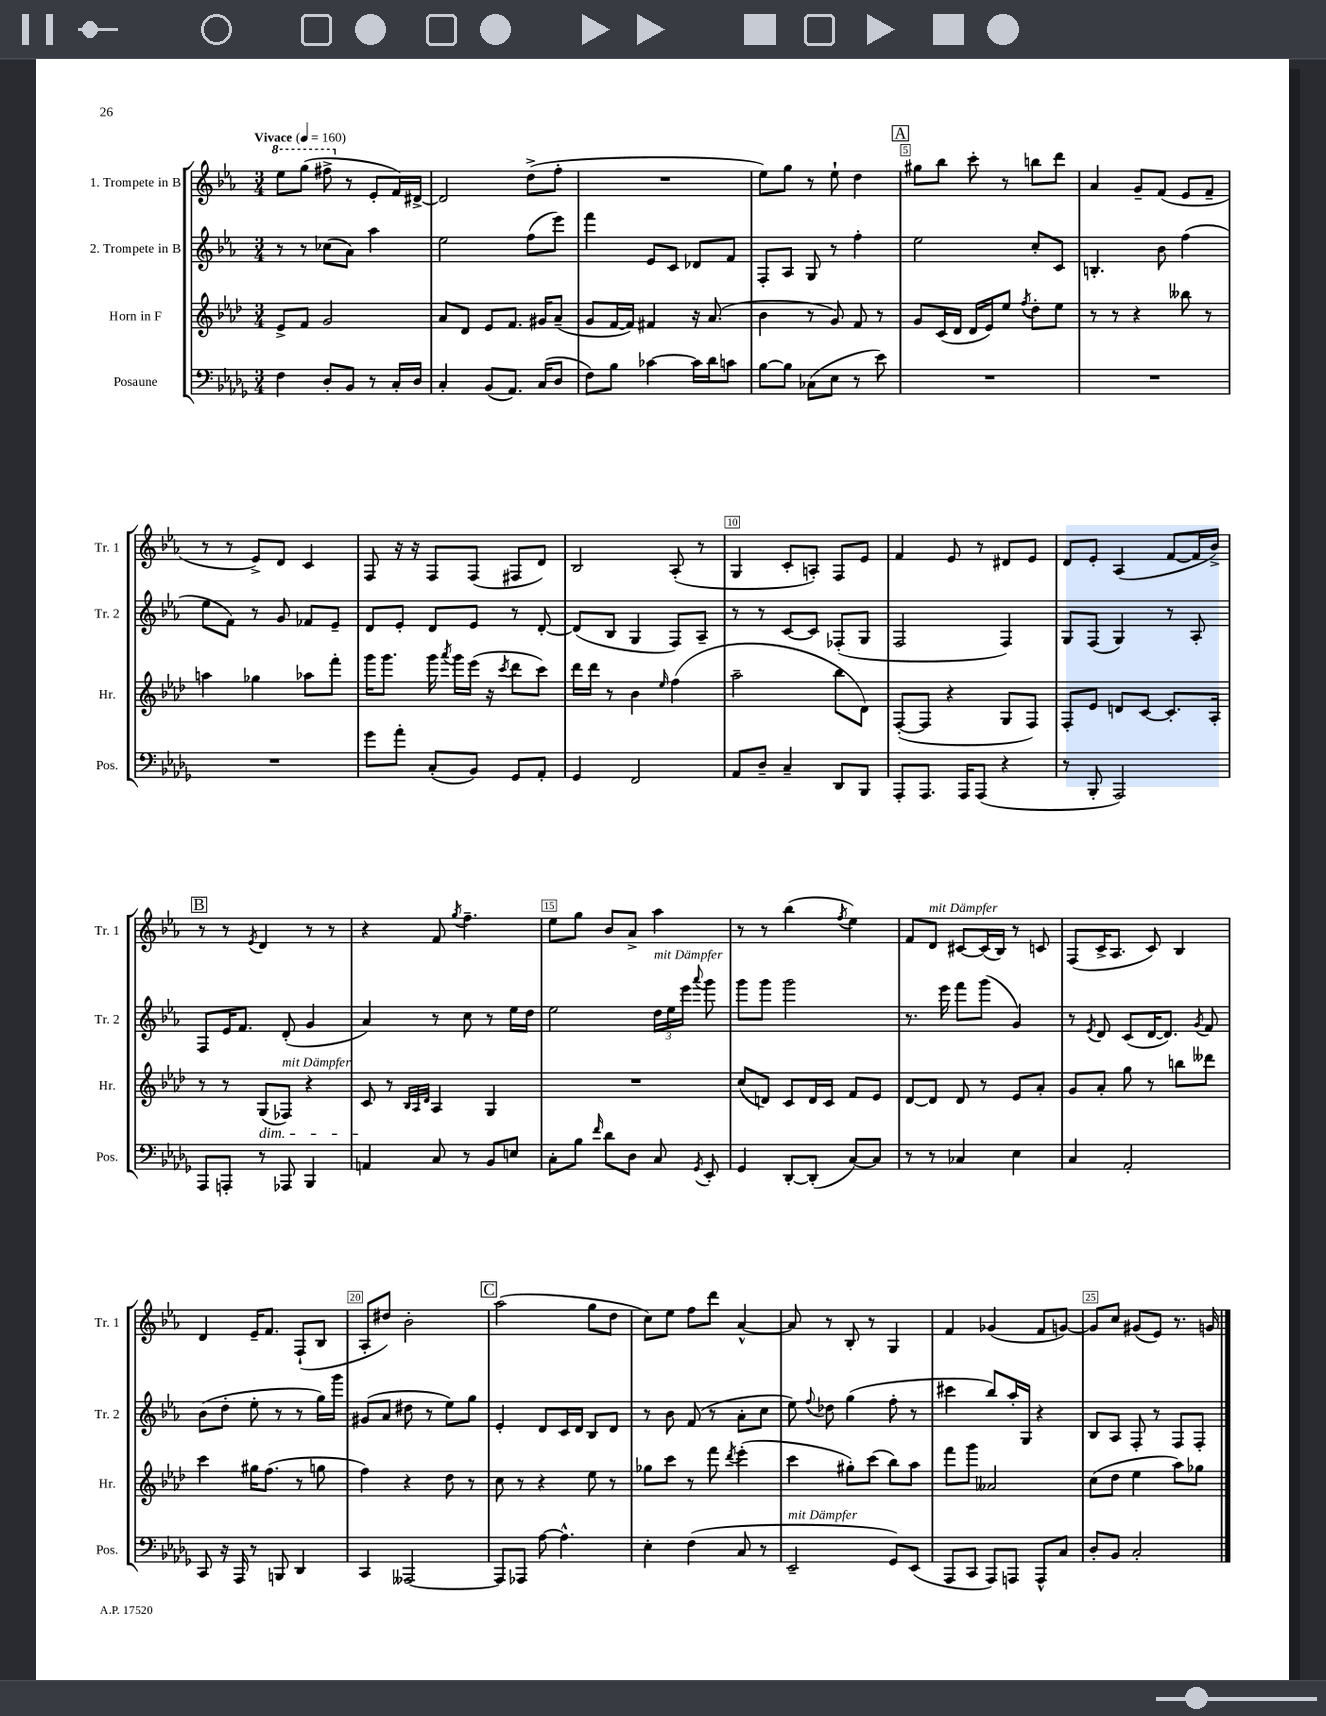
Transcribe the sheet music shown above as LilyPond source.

<<
\new StaffGroup <<
\new Staff = "s0" \with { instrumentName = "1. Trompete in B" shortInstrumentName = "Tr. 1" } {
    \clef treble \key ees \major \numericTimeSignature \time 3/4 \tempo "Vivace" 4 = 160
    \autoBeamOff \ottava #1 ees'''8[ g'''8]( fis'''8-> \ottava #0 r8 ees'8[-. f'16) dis'16]~-> |
    dis'2 d''8[->( f''8]-. |
    R2. |
    ees''8[) g''8] r8 ees''8-! d''4 |
    \mark \markup { \box "A" } gis''8[ bes''8] c'''8-. r8 b''8[ d'''8] |
    aes'4 g'8[-- f'8]( ees'8[ f'8]-- |
    r8 r8 ees'8[->) d'8] c'4 |
    f8 r16 r16 f8[ f8]( fis8[ d'8]) |
    bes2 aes8-.( r8 |
    g4 c'8[-. a8]-.) f8[ ees'8] |
    f'4 ees'8 r8 dis'8[ ees'8] |
    d'8[ ees'8]-. aes4( f'8[~ f'16 bes'16]->) |
    \mark \markup { \box "B" } r8 r8 \acciaccatura { ees'8 } d'4 r8 r8 |
    r4 f'8 \acciaccatura { g''8 } f''4.-- |
    ees''8[ g''8] bes'8[ aes'8]-> aes''4 |
    r8 r8 bes''4( \acciaccatura { f''8 } ees''4) |
    f'8[ d'8]^\markup { \italic "mit Dämpfer" } cis'8[~ cis'16( bes16]) r8 c'8 |
    f8[( c'16-> aes8.] c'8) bes4 |
    d'4 ees'16[-- f'8.] f8[-!( bes8] |
    aes8[-. dis''8]) bes'2-. |
    \mark \markup { \box "C" } aes''2( g''8[ d''8] |
    c''8[) ees''8] f''8[ d'''8] aes'4~-^ |
    aes'8 r8 bes8-. r8 g4 |
    f'4 ges'4( f'8[ g'8]~) |
    g'8[ c''8] gis'8[( ees'8]) r8. g'16 \bar "|." |
}
\new Staff = "s1" \with { instrumentName = "2. Trompete in B" shortInstrumentName = "Tr. 2" } {
    \clef treble \key ees \major \numericTimeSignature \time 3/4
    \autoBeamOff r8 r8 ces''8[( aes'8]) aes''4 |
    ees''2 f''8[( ees'''8]) |
    f'''4 ees'8[ c'8] des'8[ f'8] |
    f8[-. aes8] g8 r8 f''4-. |
    \mark \markup { \box "A" } ees''2 c''8[-. c'8] |
    b4.-. bes'8 f''4( |
    ees''8[ f'8]) r8 g'8 fes'8[ ees'8]-- |
    d'8[ ees'8]-. d'8[ ees'8] r8 d'8~-. |
    d'8[( bes8] g4 f8[) aes8]-- |
    r8 r8 c'8[~ c'8] fes8[-.( g8] |
    f2 f4) |
    g8[ f8]( g4) r8 aes8-. |
    \mark \markup { \box "B" } f8[ ees'16 f'8.] d'8-.( g'4 |
    aes'4) r8 c''8 r8 ees''16[ d''16] |
    ees''2 \tuplet 3/2 { d''16[^\markup { \italic "mit Dämpfer" } ees''16 ees'''16] } \appoggiatura { aes'''8 } g'''8 |
    g'''8[ g'''8] g'''2 |
    r8. ees'''16 f'''8[ g'''8]( g'4) |
    r8 \acciaccatura { ees'8 } d'8 c'8[( d'16~ d'8.]) \acciaccatura { g'8 } f'8 |
    bes'8[( d''8]-. ees''8-. r8 r8 g''16[) g'''16] |
    gis'8[( aes'8] dis''8 r8 ees''8[) g''8] |
    \mark \markup { \box "C" } ees'4-. d'8[ c'16 d'16] bes8[ d'8] |
    r8 bes'8 f'8( r8 aes'8[-. c''8] |
    ees''8) \appoggiatura { f''8 } des''8 g''4( f''8-. r8 |
    cis'''4 bes''8[) aes''16-. g16] r4 |
    bes8[ aes8] f8-. r8 f8[ f8]-. \bar "|." |
}
\new Staff = "s2" \with { instrumentName = "Horn in F" shortInstrumentName = "Hr." } {
    \clef treble \key aes \major \numericTimeSignature \time 3/4
    \autoBeamOff ees'8[-> f'8] g'2 |
    aes'8[ des'8] ees'8[ f'8.] gis'16[ aes'8]--( |
    g'8[ f'16~ f'16]) fis'4 r16 aes'8.( |
    bes'4 r8 g'8) f'8 r8 |
    \mark \markup { \box "A" } g'8[ c'16( des'16] des'16[ ees'16) ees''8] \acciaccatura { f''8 } des''8[-. ees''8] |
    r8 r8 r4 beses''8 r8 |
    a''4 ges''4 aes''8[ f'''8]-. |
    g'''16[ g'''8.] g'''16 \acciaccatura { aes'''8 } g'''16[ ees'''16]( r16 \acciaccatura { c'''8 } des'''8[ c'''8]) |
    des'''16[ des'''16] r8 bes'4 \grace { ees''16 } f''4( |
    aes''2-- bes''8[ des'8]) |
    f8[~-.( f8] r4 g8[ f8]) |
    f8[-. ees'8] d'8[ c'8]~ c'8.[-. aes16]-. |
    \mark \markup { \box "B" } r8 r8 g8[\dim( fes8]^\markup { \italic "mit Dämpfer" }) r4 |
    c'8\! r8 \grace { bes32[ aes32 des'32] } aes4 g4 |
    R2. |
    c''8[( d'8]) c'8[ d'16 c'16] f'8[ ees'8] |
    des'8[~ des'8] des'8 r8 ees'8[ aes'8]-. |
    g'8[ aes'8]-. g''8 r8 b''8[ deses'''8] |
    c'''4 gis''16[ f''8.]( r8 g''8 |
    f''4) r4 des''8 r8 |
    \mark \markup { \box "C" } c''8 r8 r4 ees''8 r8 |
    ges''8[ c'''8] r8 f'''8 \acciaccatura { des'''8 } ees'''4-.( |
    c'''4 gis''8[-.) c'''8]( bes''8[) aes''8] |
    f'''8[ g'''8] aeses'2 |
    c''8[( des''8] ees''4 aes''8[) ges''8] \bar "|." |
}
\new Staff = "s3" \with { instrumentName = "Posaune" shortInstrumentName = "Pos." } {
    \clef bass \key des \major \numericTimeSignature \time 3/4
    \autoBeamOff f4 des8[-. bes,8] r8 c16[-. des16] |
    c4-. bes,8[( aes,8.]) c16[( des8] |
    f8[) bes8] ces'4~ ces'16[ des'16 c'8] |
    bes8[~ bes8] ces8[( ees8] r8 ees'8) |
    \mark \markup { \box "A" } R2. |
    R2. |
    R2. |
    ges'8[ aes'8]-. c8[-.( bes,8]) ges,8[ aes,8]-. |
    ges,4 f,2 |
    aes,8[ des8]-- c4-- des,8[ bes,,8] |
    aes,,8[-. aes,,8.] aes,,16[ aes,,8]( r4 |
    r8 bes,,8-. aes,,2) |
    \mark \markup { \box "B" } aes,,8[ a,,8]-. r8 aes,,8 bes,,4 |
    a,4 c8 r8 bes,8[ e8] |
    c8[-. bes8] \grace { f'16 } des'8[ des8] c8 \acciaccatura { ges,8 } ees,8-. |
    ges,4 des,8[~-. des,8]-.( c8[~) c8] |
    r8 r8 ces4 ees4 |
    c4 aes,2-. |
    c,8 r16 aes,,16 r8 b,,8 des,4 |
    c,4 aeses,,2~ |
    \mark \markup { \box "C" } aeses,,8[ aes,,8] aes8~ aes4.-^ |
    ees4-. f4( c8 r8 |
    ees,2--^\markup { \italic "mit Dämpfer" } ges,8[) ees,8]( |
    aes,,8[ c,8] aes,,8[) a,,8] a,,8[-^ c8] |
    des8[-. bes,8] c2-. \bar "|." |
}
>>
>>
\layout { \context { \Score \override BarNumber.break-visibility = ##(#f #t #t) barNumberVisibility = #(every-nth-bar-number-visible 5) \override BarNumber.stencil = #(make-stencil-boxer 0.1 0.3 ly:text-interface::print) } }
